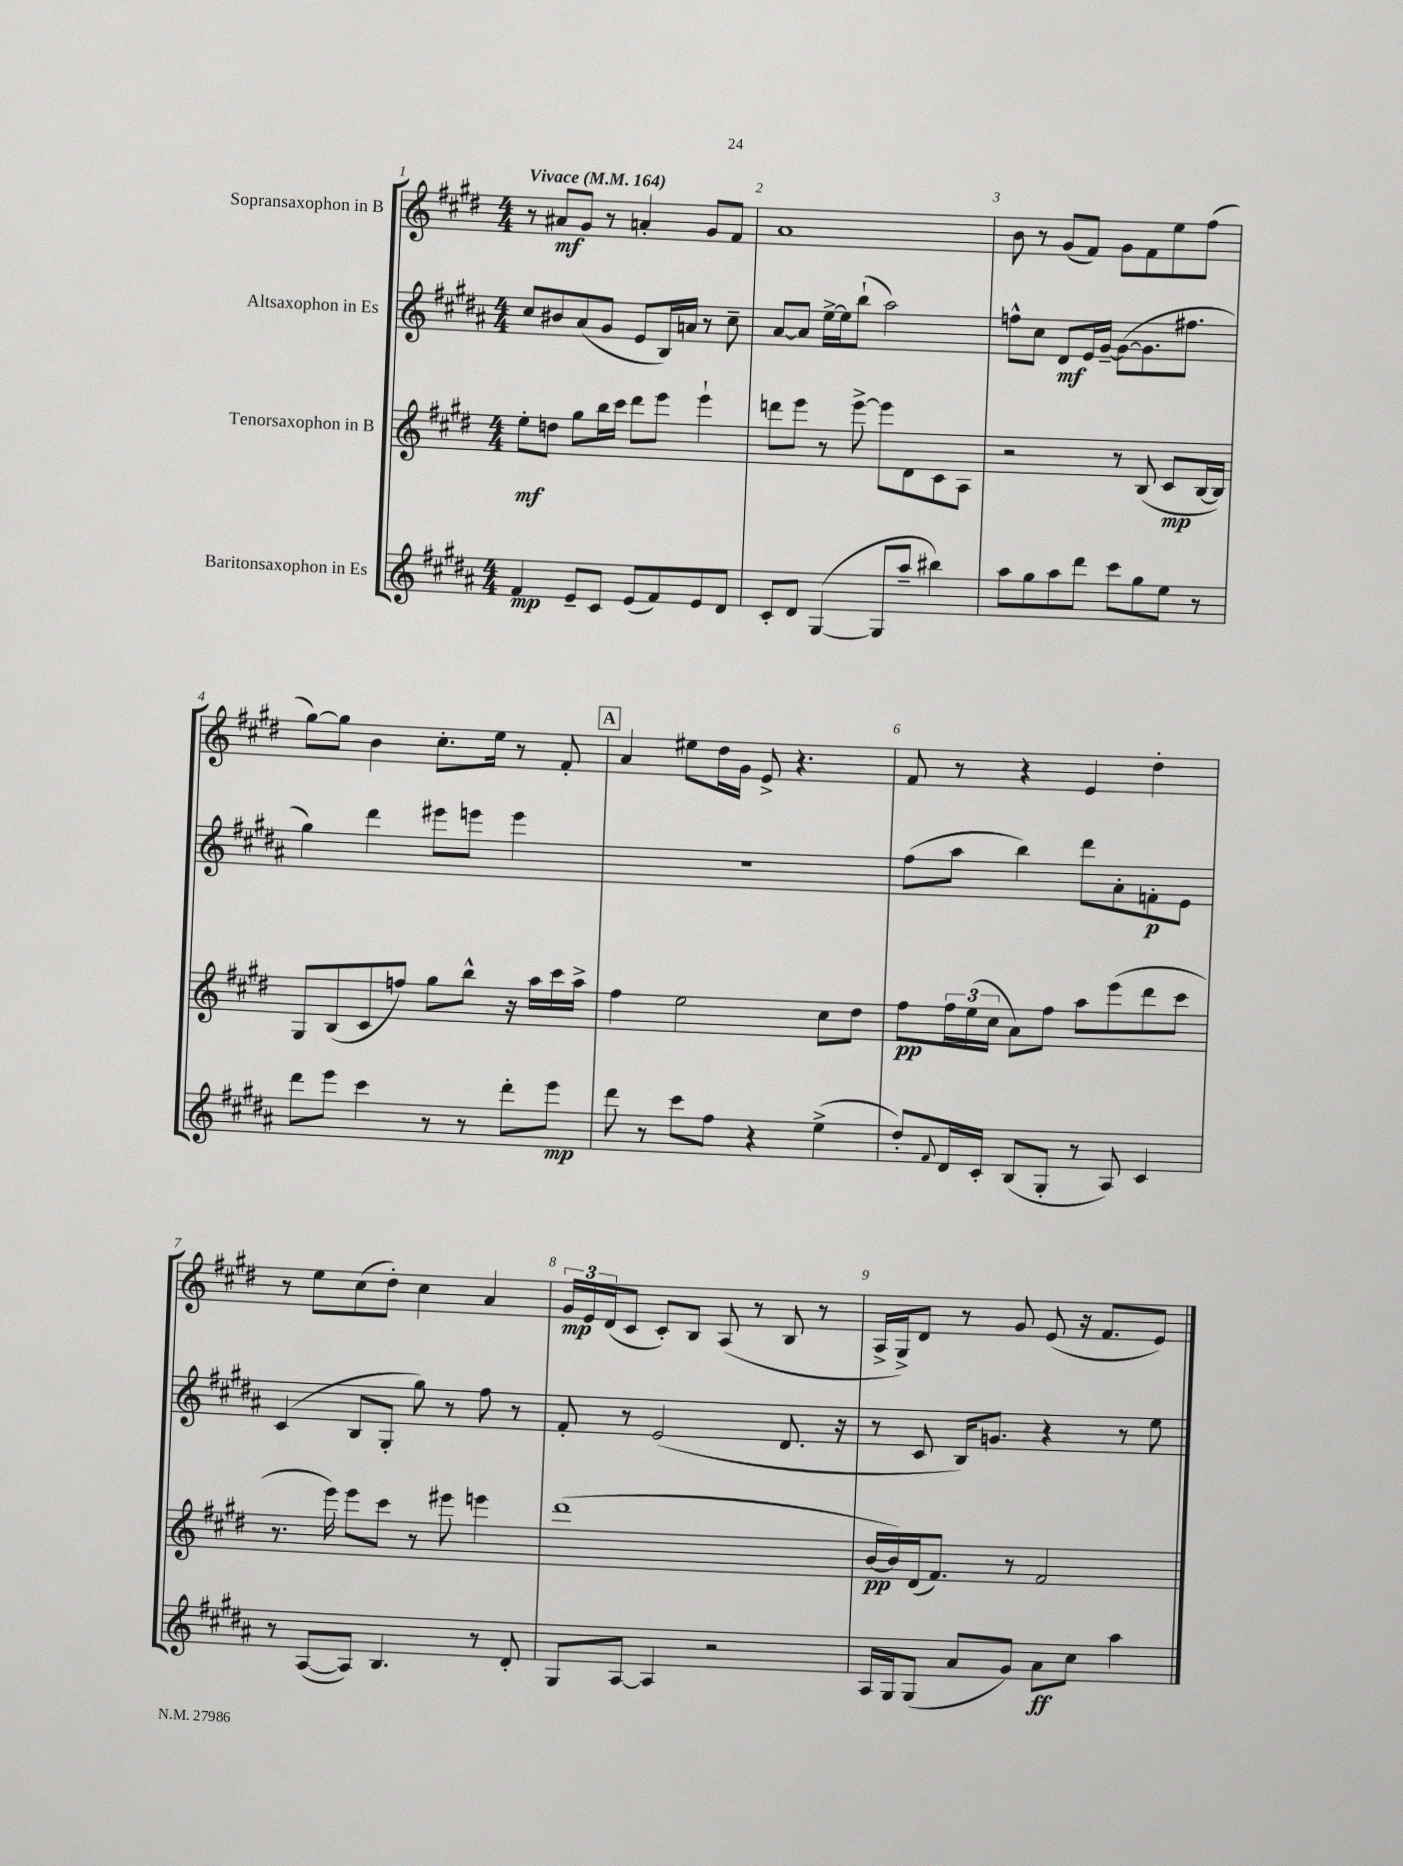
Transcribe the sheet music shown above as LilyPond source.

<<
\new StaffGroup <<
\new Staff = "s0" \with { instrumentName = "Sopransaxophon in B" } {
    \clef treble \key e \major \numericTimeSignature \time 4/4 \tempo "Vivace" 4 = 164
    r8 ais'8\mf gis'8 r8 a'4-. gis'8 fis'8 |
    a'1 |
    b'8 r8 gis'8( fis'8) gis'8 fis'8 e''8 fis''8( |
    gis''8~) gis''8 b'4 cis''8.-. e''16 r8 fis'8-. |
    \mark \markup { \box "A" } a'4 eis''8 dis''16 gis'16 e'8-> r4. |
    fis'8 r8 r4 e'4 dis''4-. |
    r8 e''8 cis''8( dis''8-.) cis''4 a'4 |
    \tuplet 3/2 { gis'16\mp e'16 dis'16( } cis'8 cis'8-.) b8 a8( r8 b8 r8 |
    a16-> gis16->) dis'8 r8 gis'8 e'8( r16 fis'8. e'8) \bar "|." |
}
\new Staff = "s1" \with { instrumentName = "Altsaxophon in Es" } {
    \clef treble \key b \major \numericTimeSignature \time 4/4
    cis''8 bis'8 ais'8( gis'8 e'8 b16) a'16 r8 cis''8-- |
    ais'8~ ais'8 e''16~-> e''16 b''8-!( ais''2) |
    f''8-^ cis''8 dis'8\mf e'16 gis'16~-- gis'8~( gis'8. fis''8. |
    gis''4) dis'''4 eis'''8 e'''8 e'''4 |
    \mark \markup { \box "A" } R1 |
    fis''8( ais''8 b''4) dis'''8 ais'8-. f'8-.\p e'8 |
    cis'4( b8 gis8-. gis''8) r8 fis''8 r8 |
    fis'8-. r8 e'2( dis'8. r16 |
    r8 cis'8 b16) g'8. r4 r8 e''8 \bar "|." |
}
\new Staff = "s2" \with { instrumentName = "Tenorsaxophon in B" } {
    \clef treble \key e \major \numericTimeSignature \time 4/4
    e''8-.\mf d''8 gis''8 b''16 cis'''16 dis'''8 e'''8 e'''4-! |
    d'''8 e'''8 r8 e'''8~-> e'''8 dis'8 cis'8 a8 |
    r2 r8 b8( cis'8\mp b16~ b16) |
    gis8 b8( cis'8 f''8) gis''8 b''8-^ r16 a''16 cis'''16 a''16-> |
    \mark \markup { \box "A" } fis''4 e''2 cis''8 dis''8 |
    fis''8\pp \tuplet 3/2 { fis''16 e''16( cis''16 } a'8) fis''8 a''8 e'''8( dis'''8 cis'''8 |
    r8. e'''16) e'''8 cis'''8 r8 eis'''8 e'''4 |
    dis'''1( |
    b'16~\pp b'16) dis'16( fis'8.) r8 fis'2 \bar "|." |
}
\new Staff = "s3" \with { instrumentName = "Baritonsaxophon in Es" } {
    \clef treble \key b \major \numericTimeSignature \time 4/4
    fis'4\mp e'8-- cis'8 e'8( fis'8) e'8 dis'8 |
    cis'8-. dis'8 gis4~( gis8 ais''8-- bis''4) |
    ais''8 gis''8 ais''8 dis'''8 cis'''8 gis''8 e''8 r8 |
    dis'''8 e'''8 cis'''4 r8 r8 dis'''8-. e'''8\mp |
    \mark \markup { \box "A" } dis'''8 r8 cis'''8 fis''8 r4 e''4->( |
    dis''8-.) \appoggiatura { fis'8 } dis'16 cis'16-. b8( gis8-. r8 ais8) cis'4 |
    r8 ais8~( ais8) b4. r8 dis'8-. |
    gis8 ais8~ ais4 r2 |
    ais16 gis16 gis8( ais'8 gis'8) ais'8\ff cis''8 ais''4 \bar "|." |
}
>>
>>
\layout { \context { \Score \override BarNumber.break-visibility = ##(#f #t #t) barNumberVisibility = #all-bar-numbers-visible } }
